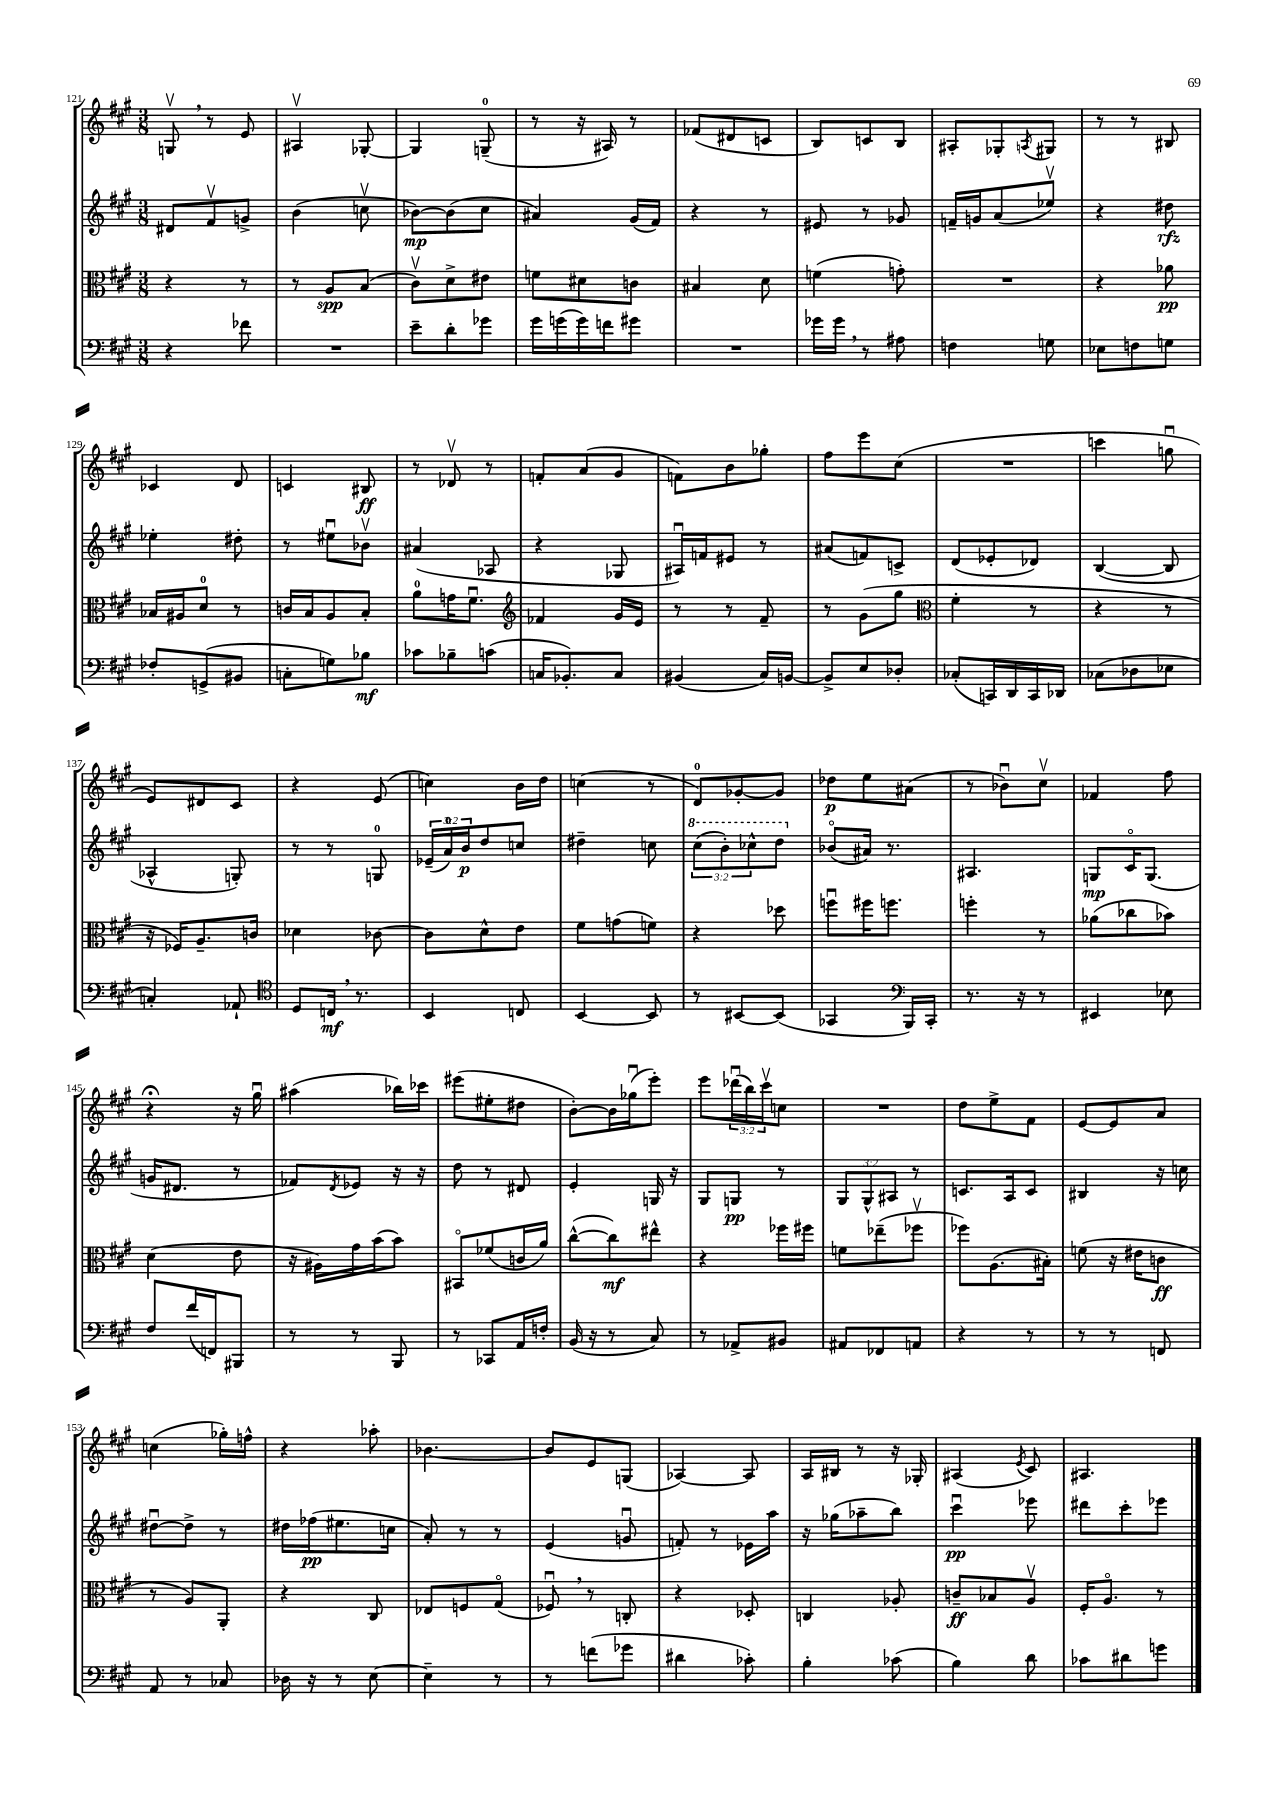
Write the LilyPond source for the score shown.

<<
\new StaffGroup <<
\new Staff = "s0" {
    \clef treble \key a \major \numericTimeSignature \time 3/8 \override Staff.TupletNumber.text = #tuplet-number::calc-fraction-text
    g8\upbow \breathe r8 e'8 |
    ais4\upbow ges8~-. |
    ges4 g8-0--( |
    r8 r16 ais16) r8 |
    fes'8( dis'8 c'8 |
    b8) c'8 b8 |
    ais8-. ges8-. \acciaccatura { a8 } gis8 |
    r8 r8 bis8 |
    ces'4 d'8 |
    c'4 bis8\ff |
    r8 des'8\upbow r8 |
    f'8-. a'8( gis'8 |
    f'8) b'8 ges''8-. |
    fis''8 e'''8 cis''8( |
    R4. |
    c'''4 g''8\downbow |
    e'8) dis'8 cis'8 |
    r4 e'8( |
    c''4) b'16 d''16 |
    c''4( r8 |
    d'8-0) ges'8~-. ges'8 |
    des''8\p e''8 ais'8( |
    r8 bes'8\downbow) cis''8\upbow |
    fes'4 fis''8 |
    r4\fermata r16 gis''16\downbow |
    ais''4( bes''16) ces'''16 |
    eis'''8( eis''8-. dis''8 |
    b'8~-.) b'16 ges''16\downbow( e'''8-.) |
    e'''8 \tuplet 3/2 { des'''16\downbow( b''16) cis'''16\upbow } c''8 |
    R4. |
    d''8 e''8-> fis'8 |
    e'8~ e'8 a'8 |
    c''4( ges''16-.) f''16-^ |
    r4 aes''8-. |
    bes'4.~ |
    bes'8 e'8 g8( |
    aes4~) aes8 |
    a16 bis16 r8 r16 ges16-. |
    ais4( \acciaccatura { e'8 } cis'8) |
    ais4. \bar "|." |
}
\new Staff = "s1" {
    \clef treble \key a \major \numericTimeSignature \time 3/8 \override Staff.TupletNumber.text = #tuplet-number::calc-fraction-text
    dis'8 fis'8\upbow g'8-> |
    b'4( c''8\upbow |
    bes'8~\mp) bes'8( cis''8 |
    ais'4) gis'16( fis'16) |
    r4 r8 |
    eis'8 r8 ges'8 |
    f'16-- g'16 a'8( ees''8\upbow) |
    r4 dis''8\rfz |
    ees''4-. dis''8-. |
    r8 eis''8\downbow bes'8\upbow |
    ais'4( aes8 |
    r4 ges8 |
    ais16\downbow) f'16 eis'8 r8 |
    ais'8( f'8) c'8-> |
    d'8( ees'8-. des'8) |
    b4~( b8 |
    aes4-^ g8-.) |
    r8 r8 g8-0 |
    \tuplet 3/2 { ees'16--( a'16-0) b'16\p } d''8 c''8 |
    dis''4-- c''8 |
    \tuplet 3/2 { \ottava #1 cis'''8( b''8-.) ces'''8-^ } d'''8 \ottava #0 |
    bes'8\flageolet( ais'16) r8. |
    ais4. |
    g8\mp cis'16\flageolet g8.( |
    g'16 dis'8. r8 |
    fes'8) \acciaccatura { d'8 } ees'8 r16 r16 |
    d''8 r8 dis'8 |
    e'4-. g16 r16 |
    gis8 g8\pp r8 |
    \tuplet 3/2 { gis8 gis8-^ ais8 } r8 |
    c'8. a16 c'8 |
    bis4 r16 c''16 |
    dis''8~\downbow dis''8-> r8 |
    dis''16 fes''16\pp( eis''8. c''16 |
    a'8-.) r8 r8 |
    e'4( g'8\downbow |
    f'8-.) r8 ees'16 a''16 |
    r16 ges''16( aes''8-- b''8) |
    cis'''4\downbow\pp ees'''8 |
    dis'''8 cis'''8-. ees'''8 \bar "|." |
}
\new Staff = "s2" {
    \clef alto \key a \major \numericTimeSignature \time 3/8
    r4 r8 |
    r8 a8\spp b8( |
    cis'8\upbow) d'8-> eis'8 |
    f'8 dis'8 c'8 |
    bis4 d'8 |
    f'4( g'8-.) |
    R4. |
    r4 aes'8\pp |
    bes16 ais16 d'8-0 r8 |
    c'16 b16 a8 b8-. |
    a'8-0 g'16 fis'8.\downbow |
    \clef treble fes'4 gis'16 e'16 |
    r8 r8 fis'8-- |
    r8 gis'8( gis''8 |
    \clef alto fis'4-. r8 |
    r4 r8 |
    r16 fes16) a8.-- c'16 |
    des'4 ces'8~ |
    ces'8 d'8-^ e'8 |
    fis'8 g'8( f'8) |
    r4 des''8 |
    f''8\downbow fis''16 f''8. |
    f''4-. r8 |
    aes'8( ces''8 bes'8) |
    d'4( e'8 |
    r16 ais16) gis'16 b'16( b'8) |
    bis,8\flageolet fes'8( c'16 a'16) |
    cis''8~-^( cis''8\mf) eis''8-^ |
    r4 fes''16 fis''16 |
    f'8 ees''8--( fes''8\upbow |
    fes''8) a8.( bis16-.) |
    f'8( r16 eis'16 c'8\ff |
    r8 a8) a,8-. |
    r4 cis8 |
    ees8 f8 gis8\flageolet( |
    fes8\downbow) \breathe r8 c8-. |
    r4 des8-. |
    c4 aes8-. |
    c'8--\ff bes8 a8\upbow |
    fis16-. a8.\flageolet r8 \bar "|." |
}
\new Staff = "s3" {
    \clef bass \key a \major \numericTimeSignature \time 3/8
    r4 fes'8 |
    R4. |
    e'8-- d'8-. ges'8 |
    gis'16 g'16( g'16) f'16 gis'8 |
    R4. |
    ges'16 ges'16 \breathe r8 ais8 |
    f4 g8 |
    ees8 f8 g8 |
    fes8-. g,8->( bis,8 |
    c8-. g8) bes8\mf |
    ces'8 bes8-- c'8( |
    c16 bes,8.-.) c8 |
    bis,4( cis16) b,16~ |
    b,8-> e8 des8-. |
    ces8-.( c,16) d,16 c,16 des,16 |
    ces8( des8 ees8 |
    c4-.) aes,8-! |
    \clef tenor d8 c16\mf \breathe r8. |
    b,4 c8 |
    b,4~ b,8 |
    r8 bis,8~ bis,8( |
    ges,4 \clef bass b,,16) cis,16-. |
    r8. r16 r8 |
    eis,4 ees8 |
    fis8 fis'16( f,16) bis,,8 |
    r8 r8 b,,8 |
    r8 ces,8 a,16 f16-. |
    b,16( r16 r8 cis8) |
    r8 aes,8-> bis,8 |
    ais,8 fes,8 a,8 |
    r4 r8 |
    r8 r8 f,8 |
    a,8 r8 ces8 |
    des16 r16 r8 e8~ |
    e4-- r8 |
    r8 f'8( ges'8 |
    dis'4 ces'8-.) |
    b4-. ces'8( |
    b4) d'8 |
    ces'8 dis'8 g'8 \bar "|." |
}
>>
>>
\layout { \context { \Score currentBarNumber = #121 } }
